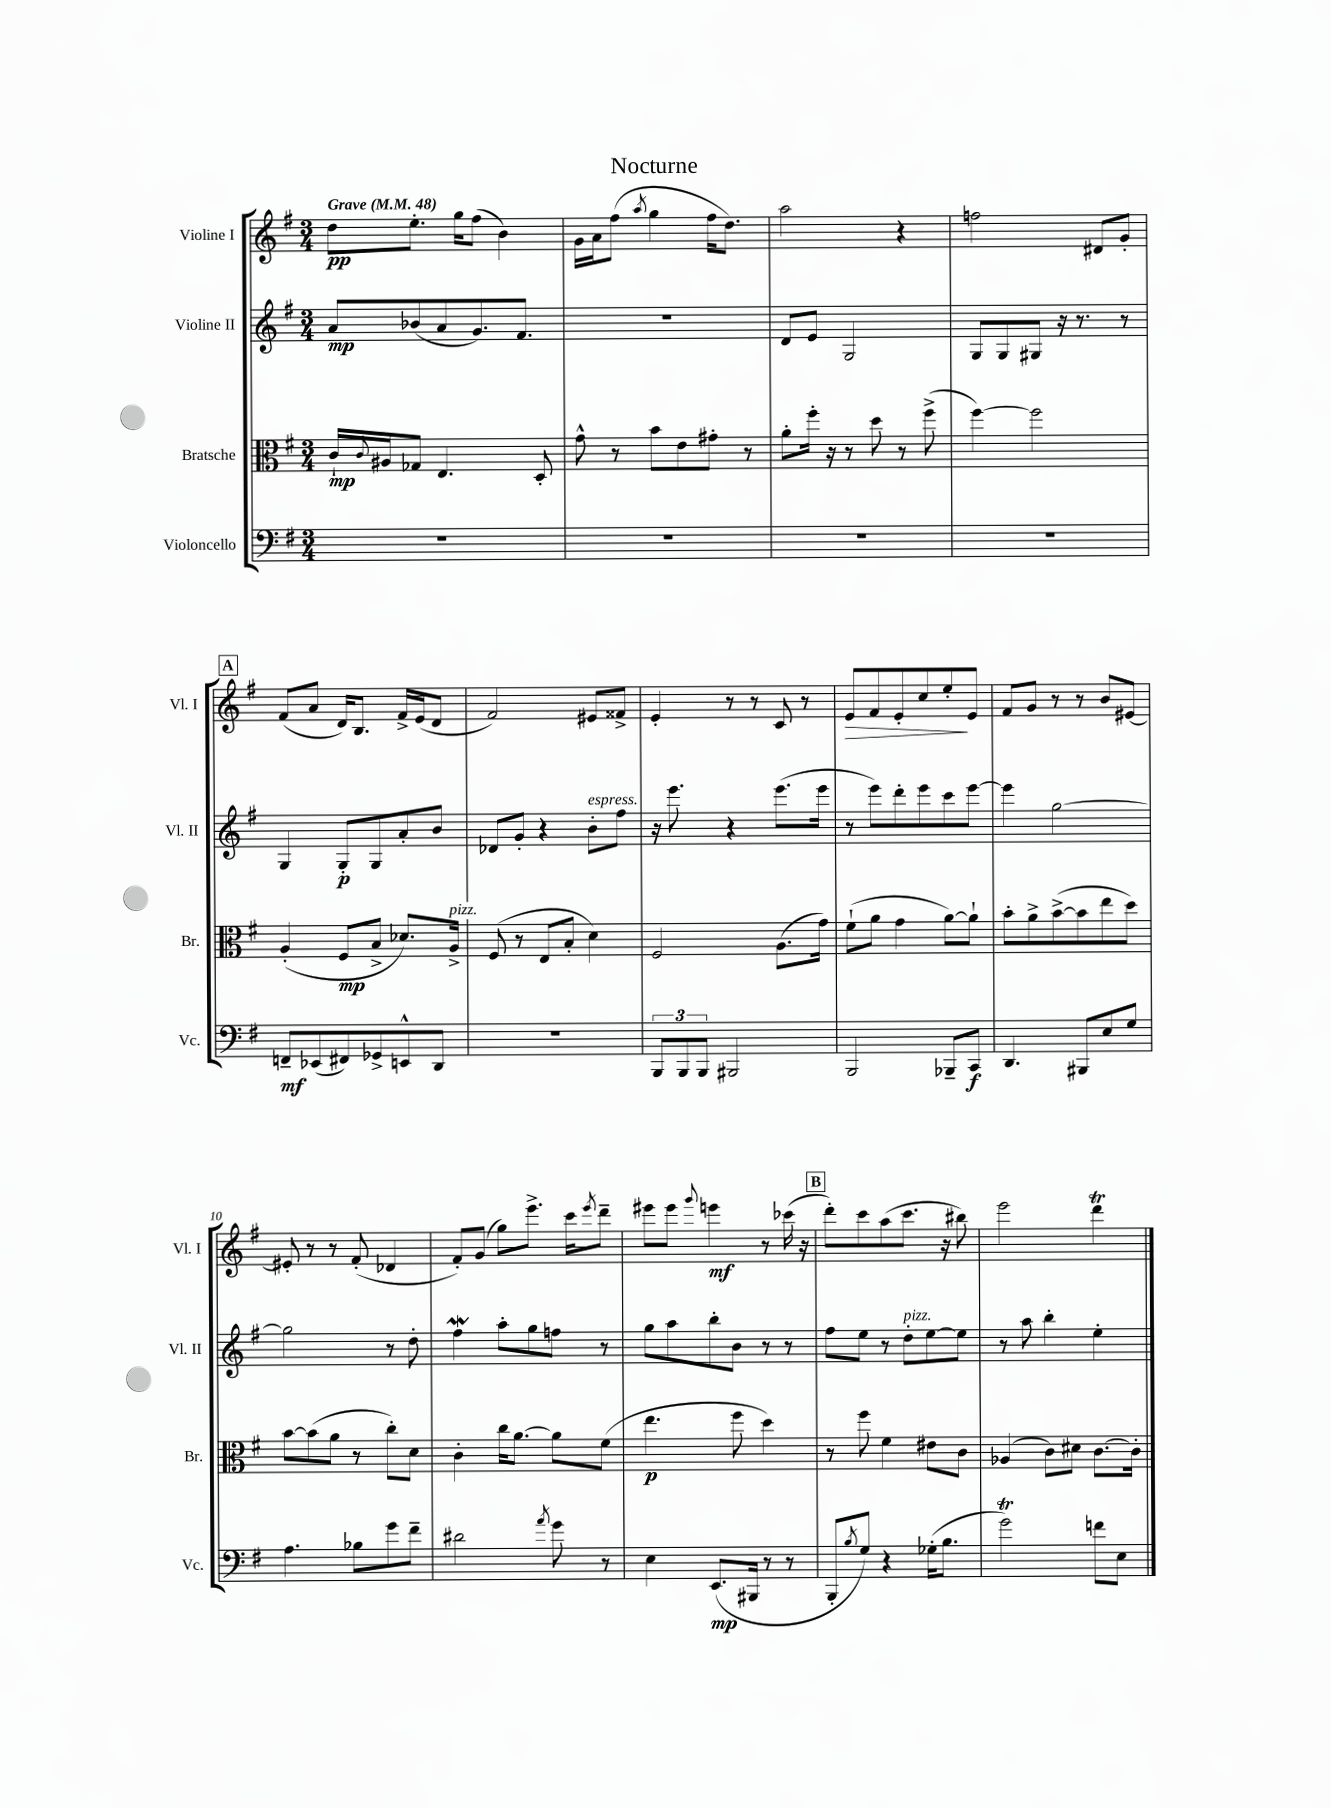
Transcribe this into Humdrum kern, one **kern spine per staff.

**kern	**dynam	**kern	**dynam	**kern	**dynam	**kern	**dynam
*part4	*part4	*part3	*part3	*part2	*part2	*part1	*part1
*staff4	*staff4	*staff3	*staff3	*staff2	*staff2	*staff1	*staff1
*I"Violoncello	*	*I"Bratsche	*	*I"Violine II	*	*I"Violine I	*
*I'Vc.	*	*I'Br.	*	*I'Vl. II	*	*I'Vl. I	*
*clefF4	*	*clefC3	*	*clefG2	*	*clefG2	*
*k[f#]	*	*k[f#]	*	*k[f#]	*	*k[f#]	*
*M3/4	*	*M3/4	*	*M3/4	*	*M3/4	*
*MM48	*	*MM48	*	*MM48	*	*MM48	*
=1	=1	=1	=1	=1	=1	=1	=1
!	!	!	!	!	!	!LO:TX:a:B:t=Grave	!
2.r	.	16c`/LL	mp	8a/L	mp	8dd\L	pp
.	.	8qqc/	.	.	.	.	.
.	.	16A#X/J	.	.	.	.	.
.	.	8G-X/J	.	(8b-X/	.	8.ee'\J	.
.	.	4.E/	.	8a/	.	.	.
.	.	.	.	.	.	16gg\KL	.
.	.	.	.	8.g/)	.	(8ff#\J	.
.	.	.	.	.	.	4b\)	.
.	.	.	.	8.f#/J	.	.	.
.	.	8D'/	.	.	.	.	.
=2	=2	=2	=2	=2	=2	=2	=2
2.r	.	8g^^\	.	2.r	.	16g\LL	.
.	.	.	.	.	.	16a\J	.
.	.	8r	.	.	.	(8ff#\J	.
.	.	.	.	.	.	8qaa/	.
.	.	8b\L	.	.	.	4gg\	.
.	.	8e\	.	.	.	.	.
.	.	8g#X'\J	.	.	.	16ff#\KL	.
.	.	.	.	.	.	8.dd\J)	.
.	.	8r	.	.	.	.	.
=3	=3	=3	=3	=3	=3	=3	=3
2.r	.	8a'\L	.	8d/L	.	2aa\	.
.	.	16ff#'\Jk	.	8e/J	.	.	.
.	.	16r	.	.	.	.	.
.	.	8r	.	2G/	.	.	.
.	.	8dd\	.	.	.	.	.
.	.	8r	.	.	.	4r	.
.	.	(8ff#^\	.	.	.	.	.
=4	=4	=4	=4	=4	=4	=4	=4
2.r	.	[4ff#\)	.	8G/L	.	2ffn\	.
.	.	.	.	8G/	.	.	.
.	.	2ff#\]	.	8G#X/J	.	.	.
.	.	.	.	16r	.	.	.
.	.	.	.	8.r	.	.	.
.	.	.	.	.	.	8d#X/L	.
.	.	.	.	8r	.	8g'/J	.
!!LO:LB:g=z
!!LO:REH:place=s1:t=A
=5	=5	=5	=5	=5	=5	=5	=5
8FFn~/L	mf	(4A'/	.	4G/	.	(8f#/L	.
(8EE-X/	.	.	.	.	.	8a/J	.
8FF#X/)	.	8F#/L	mp	8G'/L	p	16d/KL)	.
.	.	.	.	.	.	8.B/J	.
8GG-X^/	.	8B^/J	.	8G/	.	.	.
8EEn^^/	.	8.d-X/L)	.	8a'/	.	16f#^/LL	.
.	.	.	.	.	.	(16e/J	.
8DD/J	.	.	.	8b/J	.	8d/J	.
!	!	!LO:TX:a:i:t=pizz.	!	!	!	!	!
.	.	16A^/Jk	.	.	.	.	.
=6	=6	=6	=6	=6	=6	=6	=6
2.r	.	(8F#/	.	8d-X/L	.	2f#/)	.
.	.	8r	.	8g'/J	.	.	.
.	.	8E/L	.	4r	.	.	.
.	.	8B'/J	.	.	.	.	.
!	!	!	!	!LO:TX:a:i:t=espress.	!	!	!
.	.	4d\)	.	8b'\L	.	8e#X/L	.
.	.	.	.	8ff#\J	.	8f##X^/J	.
=7	=7	=7	=7	=7	=7	=7	=7
12BBB/L	.	2F#/	.	16r	.	4e'/	.
.	.	.	.	8.eee\	.	.	.
12BBB/	.	.	.	.	.	.	.
12BBB/J	.	.	.	.	.	.	.
2BBB#X/	.	.	.	4r	.	8r	.
.	.	.	.	.	.	8r	.
.	.	(8.A\L	.	(8.eee\L	.	8c/	.
.	.	.	.	.	.	8r	.
.	.	16g\Jk)	.	16eee\Jk	.	.	.
=8	=8	=8	=8	=8	=8	=8	=8
!	!	!	!	!	!	!	!LO:HP:b
2BBB/	.	(8f#`\L	.	8r	.	8e/L	>
.	.	8a\J	.	8eee\L)	.	8f#/	.
.	.	4g\	.	8ddd'\	.	8e'/	.
.	.	.	.	8eee\	.	8cc/	.
8BBB-X~/L	.	[8a\L)	.	8ccc\	.	8ee'/	.
8CC/J	f	8a`\J]	.	[8eee\J	.	8e/J	]
=9	=9	=9	=9	=9	=9	=9	=9
4.DD/	.	8b'\L	.	4eee\]	.	8f#/L	.
.	.	8a^\	.	.	.	8g/J	.
.	.	([8b^\	.	[2gg\	.	8r	.
8BBB#X/L	.	8b\]	.	.	.	8r	.
8E/	.	8ee\	.	.	.	8b/L	.
8G/J	.	8dd\J)	.	.	.	[8e#X/J	.
!!LO:LB:g=z
=10	=10	=10	=10	=10	=10	=10	=10
4.A\	.	[8b\L	.	2gg\]	.	8e#X'/]	.
.	.	(8b\]	.	.	.	8r	.
.	.	8a\J	.	.	.	8r	.
8B-X\L	.	8r	.	.	.	(8f#'/	.
8g\	.	8cc'\L)	.	8r	.	4d-X/	.
8f#~\J	.	8d\J	.	8dd'\	.	.	.
=11	=11	=11	=11	=11	=11	=11	=11
2d#X\	.	4c'\	.	4ff#W\	.	8f#'/L)	.
.	.	.	.	.	.	(8g/J	.
.	.	16cc\KL	.	8aa'\L	.	8gg\L)	.
.	.	[8.a\J	.	.	.	.	.
.	.	.	.	8gg\	.	8.eee^\J	.
8qa/	.	.	.	.	.	.	.
8g\	.	8a\L]	.	8ffn\J	.	.	.
.	.	.	.	.	.	16ccc\KL	.
.	.	.	.	.	.	8qeee/	.
8r	.	(8f#\J	.	8r	.	8ddd~\J	.
=12	=12	=12	=12	=12	=12	=12	=12
4E\	.	4.ee\	p	8gg\L	.	8eee#X\L	.
.	.	.	.	8aa\	.	8eee#\J	.
.	.	.	.	.	.	8qqggg/	.
(8.EE/L	mp	.	.	8bb'\	.	4eeen\	mf
.	.	8ff#\	.	8b\J	.	.	.
16BBB#X/Jk	.	.	.	.	.	.	.
8r	.	4dd\)	.	8r	.	8r	.
8r	.	.	.	8r	.	(16ccc-X\	.
.	.	.	.	.	.	16r	.
!!LO:REH:place=s1:t=B
=13	=13	=13	=13	=13	=13	=13	=13
8BBB'/L	.	8r	.	8ff#\L	.	8ddd'\L)	.
8qB/	.	.	.	.	.	.	.
8G/J)	.	8ff#\	.	8ee\J	.	8ccc\	.
4r	.	4f#\	.	8r	.	(8aa\	.
!	!	!	!	!LO:TX:a:i:t=pizz.	!	!	!
.	.	.	.	8dd'\L	.	8.ccc\J	.
(16G-X'\KL	.	8e#X\L	.	[8ee\	.	.	.
8.B\J	.	.	.	.	.	16r	.
.	.	8c\J	.	8ee\J]	.	8bb#X\)	.
=14	=14	=14	=14	=14	=14	=14	=14
2gT\)	.	(4A-X/	.	8r	.	2eee\	.
.	.	.	.	8aa\	.	.	.
.	.	8c\L)	.	4bb'\	.	.	.
.	.	8d#X\J	.	.	.	.	.
8fn\L	.	[8.c\L	.	4ee'\	.	4dddT\	.
8E\J	.	.	.	.	.	.	.
.	.	16c'\Jk]	.	.	.	.	.
==	==	==	==	==	==	==	==
*-	*-	*-	*-	*-	*-	*-	*-
